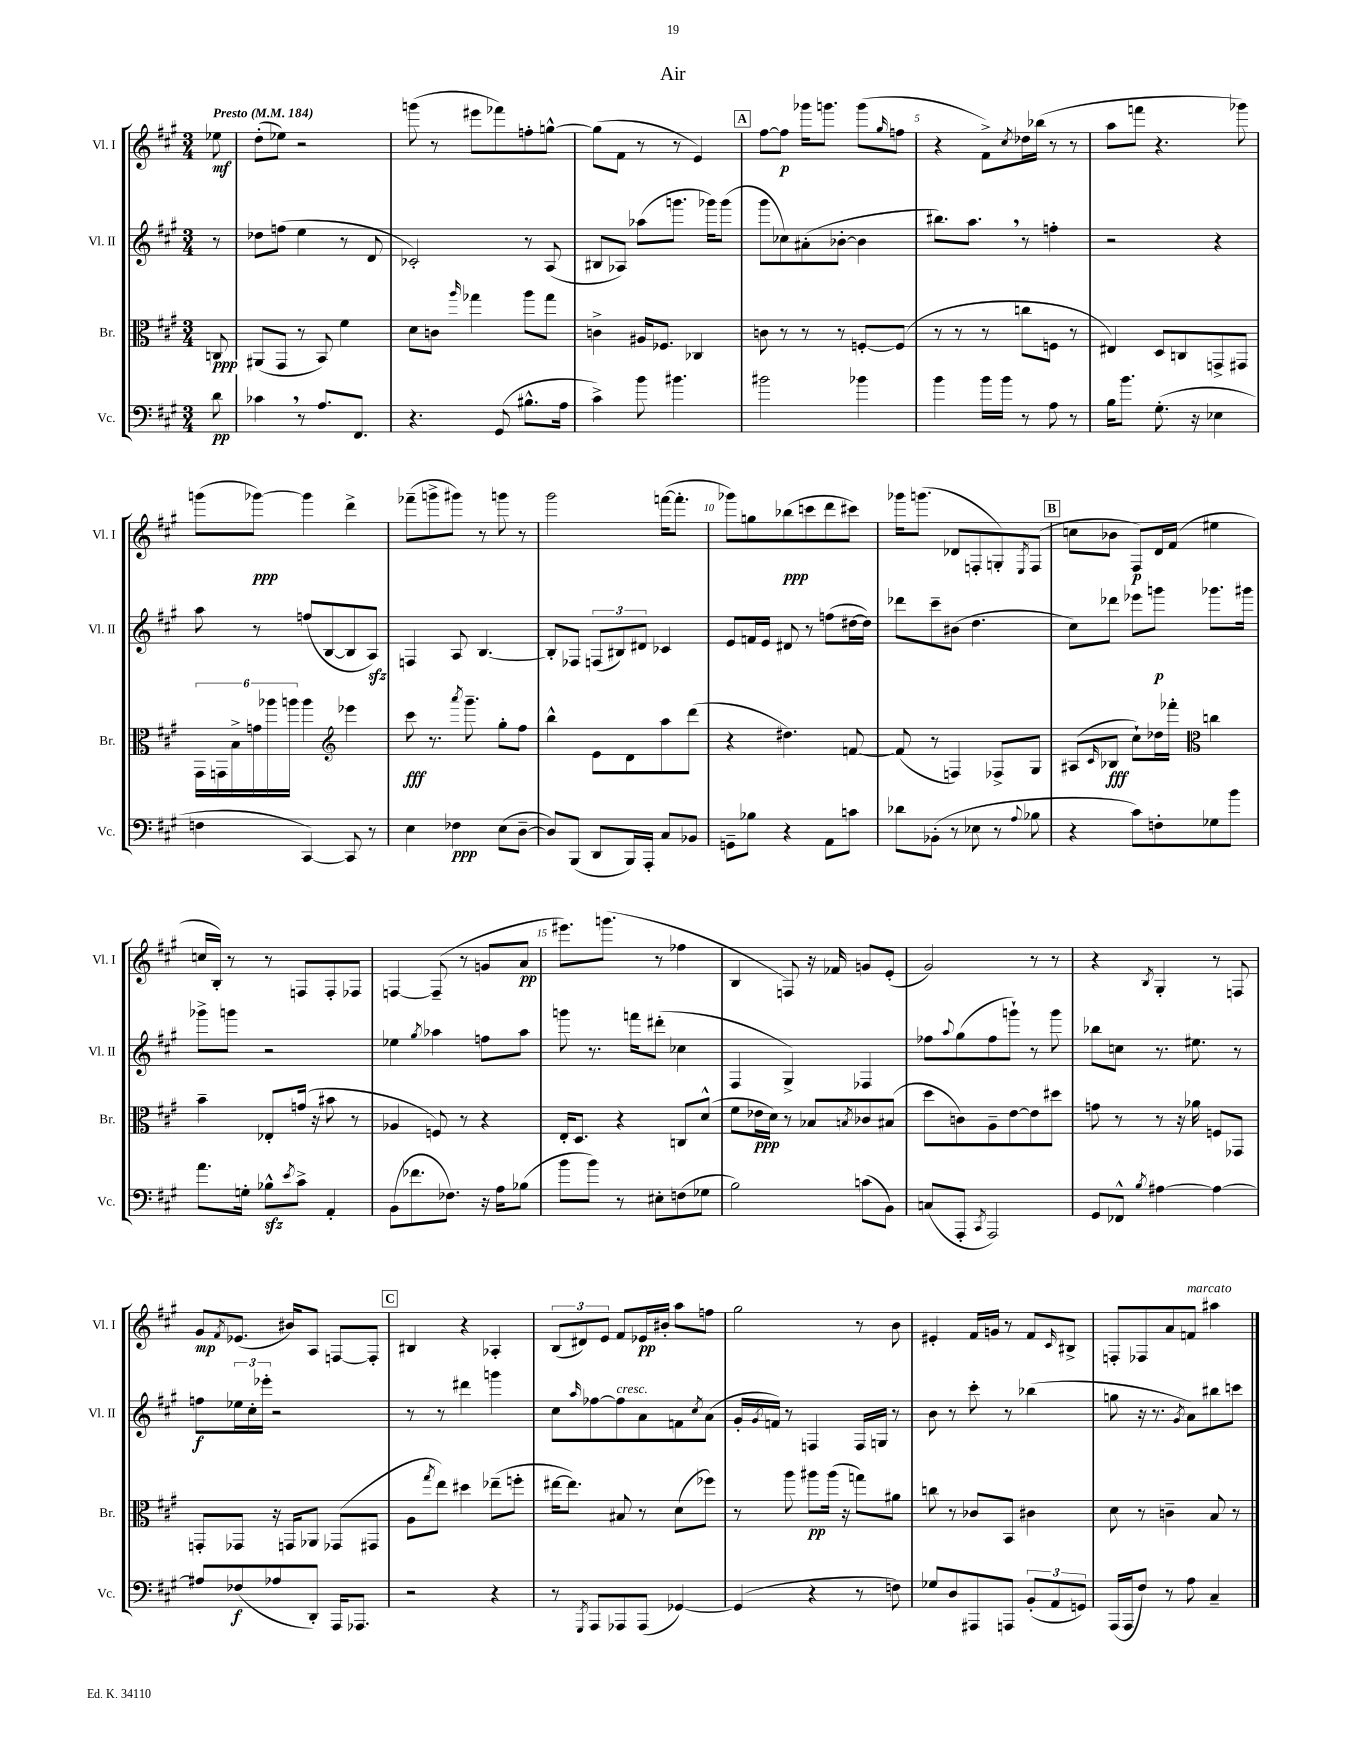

**kern	**dynam	**kern	**dynam	**kern	**dynam	**kern	**dynam
*part4	*part4	*part3	*part3	*part2	*part2	*part1	*part1
*staff4	*staff4	*staff3	*staff3	*staff2	*staff2	*staff1	*staff1
*I"Vc.	*	*I"Br.	*	*I"Vl. II	*	*I"Vl. I	*
*I'Vc.	*	*I'Br.	*	*I'Vl. II	*	*I'Vl. I	*
*clefF4	*	*clefC3	*	*clefG2	*	*clefG2	*
*k[f#c#g#]	*	*k[f#c#g#]	*	*k[f#c#g#]	*	*k[f#c#g#]	*
*M3/4	*	*M3/4	*	*M3/4	*	*M3/4	*
*MM184	*	*MM184	*	*MM184	*	*MM184	*
=	=	=	=	=	=	=	=
!	!	!	!	!	!	!LO:TX:a:B:t=Presto	!
8d\	pp	8Cn/	ppp	8r	.	8ee-X\	mf
=1	=1	=1	=1	=1	=1	=1	=1
4c-X,\	.	(8AA#X/L	.	8dd-X\L	.	(8dd'\L	.
.	.	8GG#/J	.	(8ffn\J	.	8ee-X\J)	.
8r	.	8r	.	4ee\	.	2r	.
8.A/L	.	8BB/)	.	.	.	.	.
.	.	4f#\	.	8r	.	.	.
8.FF#/J	.	.	.	.	.	.	.
.	.	.	.	8d/	.	.	.
=2	=2	=2	=2	=2	=2	=2	=2
4.r	.	8d\L	.	2c-X'/)	.	(8gggn\	.
.	.	8cn\J	.	.	.	8r	.
.	.	16qqaa/	.	.	.	.	.
.	.	4gg-X\	.	.	.	8eee#X\L	.
(8GG#/	.	.	.	.	.	8fff-X\)	.
8.B#X^^\L	.	8aa\L	.	8r	.	8ffn'\	.
.	.	8gg-\J	.	(8A/	.	[8ggn^^\J	.
16A\Jk	.	.	.	.	.	.	.
=3	=3	=3	=3	=3	=3	=3	=3
4c#^\)	.	4cn^\	.	8B#X/L	.	(8gg\L]	.
.	.	.	.	8A-X/J)	.	8f#\J	.
8b\	.	16A#X/KL	.	(8aa-X\L	.	8r	.
.	.	8.F-X/J	.	.	.	.	.
4.b#X\	.	.	.	8.gggn\J	.	8r	.
.	.	4C-X/	.	.	.	4e/)	.
.	.	.	.	16ggg-X\KL)	.	.	.
.	.	.	.	(8ggg-\J	.	.	.
!!LO:REH:place=s1:t=A
=4	=4	=4	=4	=4	=4	=4	=4
2b#X\	.	8cn\	.	8ggg#\L	.	[8ff#\L	.
.	.	8r	.	8cc-X\)	.	8ff#\J]	p
.	.	8r	.	(8a#X'\	.	16ggg-X\KL	.
.	.	.	.	.	.	8.gggn\J	.
.	.	8r	.	[8b-X'\J	.	.	.
4b-X\	.	[8Fn'/L	.	4b-\]	.	(8ggg\L	.
.	.	.	.	.	.	16qqgg#/	.
.	.	(8F/J]	.	.	.	8ffn\J	.
=5	=5	=5	=5	=5	=5	=5	=5
4b\	.	8r	.	8.bb#X\L)	.	4r	.
.	.	8r	.	.	.	.	.
.	.	.	.	8.aa,\J	.	.	.
16b\LL	.	8r	.	.	.	8f#^\L)	.
16b\JJ	.	.	.	.	.	.	.
.	.	.	.	.	.	8qcc#/	.
8r	.	8ccn\L	.	8r	.	16dd-X\L	.
.	.	.	.	.	.	(16bb-X\JJ	.
8A\	.	8Fn\J	.	4ffn'\	.	8r	.
8r	.	8r	.	.	.	8r	.
=6	=6	=6	=6	=6	=6	=6	=6
16B\KL	.	4E#X/)	.	2r	.	8aa\L	.
8.b\J	.	.	.	.	.	.	.
.	.	.	.	.	.	8fffn\J	.
(8.G#'\	.	8D/L	.	.	.	4.r	.
.	.	8Cn/	.	.	.	.	.
16r	.	.	.	.	.	.	.
4E-X\	.	8GGn^/	.	4r	.	.	.
.	.	8GG#X/J	.	.	.	8ggg-X\)	.
!!LO:LB:g=z
=7	=7	=7	=7	=7	=7	=7	=7
4Fn\	.	24GG#\LL	.	8aa\	.	(8gggn\L	.
.	.	24GGn\	.	.	.	.	.
.	.	24B^\	.	.	.	.	.
.	.	24gn\	.	8r	.	[8ggg-X\J)	ppp
.	.	24aa-X\	.	.	.	.	.
.	.	24aan\JJ	.	.	.	.	.
[4CC#/)	.	4aa\	.	(8ffn/L	.	4ggg-\]	.
.	.	.	.	[8B/	.	.	.
*	*	*clefG2	*	*	*	*	*
8CC#/]	.	4eee-X\	.	8B/]	.	4ddd^\	.
8r	.	.	.	8Azz/J)	.	.	.
=8	=8	=8	=8	=8	=8	=8	=8
4E\	.	8ccc#\	fff	4Fn/	.	(8fff-X~\L	.
.	.	8.r	.	.	.	8gggn^\	.
4F-X\	ppp	.	.	8A/	.	8ggg#X\J)	.
.	.	8qaaa/	.	.	.	.	.
.	.	8.ggg#~\	.	.	.	.	.
.	.	.	.	[4.B/	.	8r	.
(8E\L	.	8gg#'\L	.	.	.	8gggn\	.
[8D~\J	.	8ff#\J	.	.	.	8r	.
=9	=9	=9	=9	=9	=9	=9	=9
8D/L])	.	4bb^^\	.	8B'/L]	.	2ggg#\	.
(8BBB/J	.	.	.	8F-X/J	.	.	.
8DD/L	.	8e\L	.	(12Fn/L	.	.	.
.	.	.	.	12B#X/)	.	.	.
16BBB/L)	.	8d\	.	.	.	.	.
.	.	.	.	12d#X/J	.	.	.
16AAA'/JJ	.	.	.	.	.	.	.
8C#/L	.	8aa\	.	4c-X/	.	([16fffn\KL	.
.	.	.	.	.	.	8.fff'\J]	.
8BB-X/J	.	(8ddd\J	.	.	.	.	.
=10	=10	=10	=10	=10	=10	=10	=10
8GGn~\L	.	4r	.	8e/L	.	8ggg-X\L)	.
8B-X\J	.	.	.	16fn/L	.	8ggn\	.
.	.	.	.	16e/JJ	.	.	.
4r	.	4.dd#X\)	.	8d#X/	.	(8bb-X\	ppp
.	.	.	.	8r	.	8cccn\	.
8AA\L	.	.	.	(8ffn\L	.	8ddd\	.
8cn\J	.	[8fn/	.	[16dd#X\L	.	8ccc#X\J)	.
.	.	.	.	16dd#\JJ])	.	.	.
=11	=11	=11	=11	=11	=11	=11	=11
8d-X\L	.	(8f/]	.	8ddd-X\L	.	16ggg-X\KL	.
.	.	.	.	.	.	(8.gggn\J	.
(8BB-X'\J	.	8r	.	8ccc#~\	.	.	.
8r	.	4Fn/)	.	(8b#X\J	.	8d-X/L	.
8E-X\	.	.	.	4.dd\	.	8Fn'/	.
8r	.	8F-X^/L	.	.	.	8Gn'/)	.
8qqA/	.	.	.	.	.	8qE/	.
8B-X\	.	8G#/J	.	.	.	(8F/J	.
!!LO:REH:place=s1:t=B
=12	=12	=12	=12	=12	=12	=12	=12
4r	.	(8A#X/L	.	8cc#\L)	.	8ccn\L	.
.	.	16qqc#/	.	.	.	.	.
.	.	8B-X/J	fff	8ddd-X\J	.	8b-X\J	.
8c#\L)	.	8cc#`\L)	.	8eee-X\L	.	8F#/L)	p
8Fn'\	.	16dd-X\L	.	8gggn\J	p	16d/L	.
.	.	16fff-X'\JJ	.	.	.	(16f#/JJ	.
*	*	*clefC3	*	*	*	*	*
8G-X\	.	4ccn\	.	8.ggg-X\L	.	4ee#X\	.
8b\J	.	.	.	.	.	.	.
.	.	.	.	16ggg#X\Jk	.	.	.
!!LO:LB:g=z
=13	=13	=13	=13	=13	=13	=13	=13
8.a\L	.	4b~\	.	8ggg-X^\L	.	16ccn/LL	.
.	.	.	.	.	.	16B'/JJ)	.
.	.	.	.	8gggn\J	.	8r	.
16Gn'\Jk	.	.	.	.	.	.	.
8B-Xzz^^\L	.	8E-X'/L	.	2r	.	8r	.
8qe/	.	.	.	.	.	.	.
8c#^\J	.	(16gn/Jk	.	.	.	8Fn/L	.
.	.	16r	.	.	.	.	.
4AA'/	.	8b#X\	.	.	.	8F'/	.
.	.	8r	.	.	.	8F-X/J	.
=14	=14	=14	=14	=14	=14	=14	=14
(8BB\L	.	4A-X/	.	4ee-X\	.	[4Fn/	.
8.f-X\	.	.	.	.	.	.	.
.	.	.	.	8qgg#/	.	.	.
.	.	8Fn/)	.	4aa-X\	.	(8F~/]	.
8.F-X\J)	.	.	.	.	.	.	.
.	.	8r	.	.	.	8r	.
16r	.	4r	.	8ffn\L	.	8gn/L	.
16A\KL	.	.	.	.	.	.	.
(8B-X\J	.	.	.	8aa-\J	.	8a/J	pp
=15	=15	=15	=15	=15	=15	=15	=15
8b\L	.	16E'/KL	.	8gggn\	.	8.eee#X\L)	.
.	.	8.D/J	.	.	.	.	.
8b\J)	.	.	.	8.r	.	.	.
.	.	.	.	.	.	(8.gggn\J	.
8r	.	4r	.	.	.	.	.
.	.	.	.	16fffn\KL	.	.	.
8E#X'\L	.	.	.	(8ddd#X'\J	.	8r	.
(8Fn\	.	8Cn/L	.	4cc-X\	.	4ff-X\	.
8G-X\J	.	(8d^^/J	.	.	.	.	.
=16	=16	=16	=16	=16	=16	=16	=16
2B\)	.	8f#\L	.	4F#/	.	4B/	.
.	.	16e-X\L	ppp	.	.	.	.
.	.	16d\JJ)	.	.	.	.	.
.	.	8r	.	4G#^/)	.	8Fn/)	.
.	.	8B-X/L	.	.	.	16r	.
.	.	.	.	.	.	16f-X/	.
.	.	8qBn/	.	.	.	.	.
(8cn\L	.	8c-X/	.	4F-X/	.	8gn/L	.
8BB\J)	.	(8B#X/J	.	.	.	(8e'/J	.
=17	=17	=17	=17	=17	=17	=17	=17
(8Cn/L	.	8dd\L	.	8ff-X\L	.	2g#/)	.
.	.	.	.	8qqaa/	.	.	.
8AAA'/J	.	8cn\)	.	(8gg#\	.	.	.
8qCC#/	.	.	.	.	.	.	.
2AAA/)	.	8A~\	.	8ff-\	.	.	.
.	.	[8e\	.	8gggn`\J)	.	.	.
.	.	8e\]	.	8r	.	8r	.
.	.	8dd#X\J	.	8ggg\	.	8r	.
=18	=18	=18	=18	=18	=18	=18	=18
8GG#/L	.	8gn\	.	8bb-X\L	.	4r	.
8FF-X^^/J	.	8r	.	8ccn\J	.	.	.
8qB/	.	.	.	.	.	8qB/	.
[4A#X\	.	8r	.	8.r	.	4G#'/	.
.	.	16r	.	.	.	.	.
.	.	16a-X\	.	8.ee#X\	.	.	.
4A#\_	.	8Fn/L	.	.	.	8r	.
.	.	8GG-X/J	.	8r	.	8Fn/	.
!!LO:LB:g=z
=19	=19	=19	=19	=19	=19	=19	=19
8A#X/L]	.	8GGn'/L	.	8ffn\L	f	8g#/L	mp
.	.	.	.	.	.	8qf#/	.
(8F-X/	f	8GG-X/J	.	24ee-X\L	.	(8.e-X/J	.
.	.	.	.	24cc#'\	.	.	.
.	.	.	.	24eee-X'\JJ	.	.	.
8A-X/	.	16r	.	2r	.	.	.
.	.	16GGn/KL	.	.	.	16b#X/KL)	.
8DD'/J)	.	8AA-X/J	.	.	.	8A/J	.
16AAA/KL	.	(8GG-X/L	.	.	.	[8Fn/L	.
8.AAA-X/J	.	.	.	.	.	.	.
.	.	8GG#X/J	.	.	.	8F'/J]	.
!!LO:REH:place=s1:t=C
=20	=20	=20	=20	=20	=20	=20	=20
2r	.	8A\L	.	8r	.	4B#X/	.
.	.	8qgg#/	.	.	.	.	.
.	.	8ee\J)	.	8r	.	.	.
.	.	4dd#X\	.	4ddd#X\	.	4r	.
4r	.	(8ee-X~\L	.	4gggn\	.	4A-X'/	.
.	.	8ffn'\J	.	.	.	.	.
=21	=21	=21	=21	=21	=21	=21	=21
8r	.	[16ee#X\KL	.	8cc#\L	.	(12B/L	.
.	.	8.ee#\J])	.	.	.	.	.
.	.	.	.	.	.	12d#X/)	.
8qGGG#/	.	.	.	16qqaa/	.	.	.
8AAA/L	.	.	.	[8ff-X\	.	.	.
.	.	.	.	.	.	12e/J	.
!	!	!	!	!LO:TX:a:i:t=cresc.	!	!	!
8AAA-X/	.	8B#X/	.	8ff-\]	.	8f#/L	.
(8AAA-/J	.	8r	.	8a\	.	16e-X/L	pp
.	.	.	.	.	.	16b#X'/JJ	.
[4GG-X/)	.	(8d\L	.	8fn\	.	8aa\L	.
.	.	.	.	8qcc#/	.	.	.
.	.	8ff-X\J)	.	(8a\J	.	8ffn\J	.
=22	=22	=22	=22	=22	=22	=22	=22
(4GG-/]	.	8r	.	16g#'/LL	.	2gg#\	.
.	.	.	.	8qg#/	.	.	.
.	.	.	.	16fn/JJ)	.	.	.
.	.	8aa\	.	8r	.	.	.
4r	.	8aa#X\L	pp	4Fn/	.	.	.
.	.	(16aa#\Jk	.	.	.	.	.
.	.	16r	.	.	.	.	.
8r	.	8ggn\L)	.	16F/LL	.	8r	.
.	.	.	.	16Gn/JJ	.	.	.
8Fn\)	.	8a#X\J	.	8r	.	8b\	.
=23	=23	=23	=23	=23	=23	=23	=23
8G-X/L	.	8ccn\	.	8b\	.	4e#X'/	.
8D/	.	8r	.	8r	.	.	.
8AAA#X/	.	8c-X/L	.	8ccc#'\	.	16f#/LL	.
.	.	.	.	.	.	16gn/JJ	.
8AAAn/J	.	8BB/J	.	8r	.	8r	.
(12BB'/L	.	4c#X\	.	(4bb-X\	.	8f#/L	.
12AA/	.	.	.	.	.	.	.
.	.	.	.	.	.	16qqc#/	.
.	.	.	.	.	.	8B#X^/J	.
12GGn/J)	.	.	.	.	.	.	.
=24	=24	=24	=24	=24	=24	=24	=24
(16AAA/LL	.	8d\	.	8ggn\	.	8Fn'/L	.
16AAA/J	.	.	.	.	.	.	.
8F#/J)	.	8r	.	16r	.	8F-X/	.
.	.	.	.	8.r	.	.	.
8r	.	4cn~\	.	.	.	8a/	.
.	.	.	.	8qg#/	.	.	.
!	!	!	!	!	!	!LO:TX:a:i:t=marcato	!
8A\	.	.	.	8a\L)	.	8fn/J	.
4C#~/	.	8B/	.	8bb#X\	.	4aa#X\	.
.	.	8r	.	8cccn\J	.	.	.
==	==	==	==	==	==	==	==
*-	*-	*-	*-	*-	*-	*-	*-
